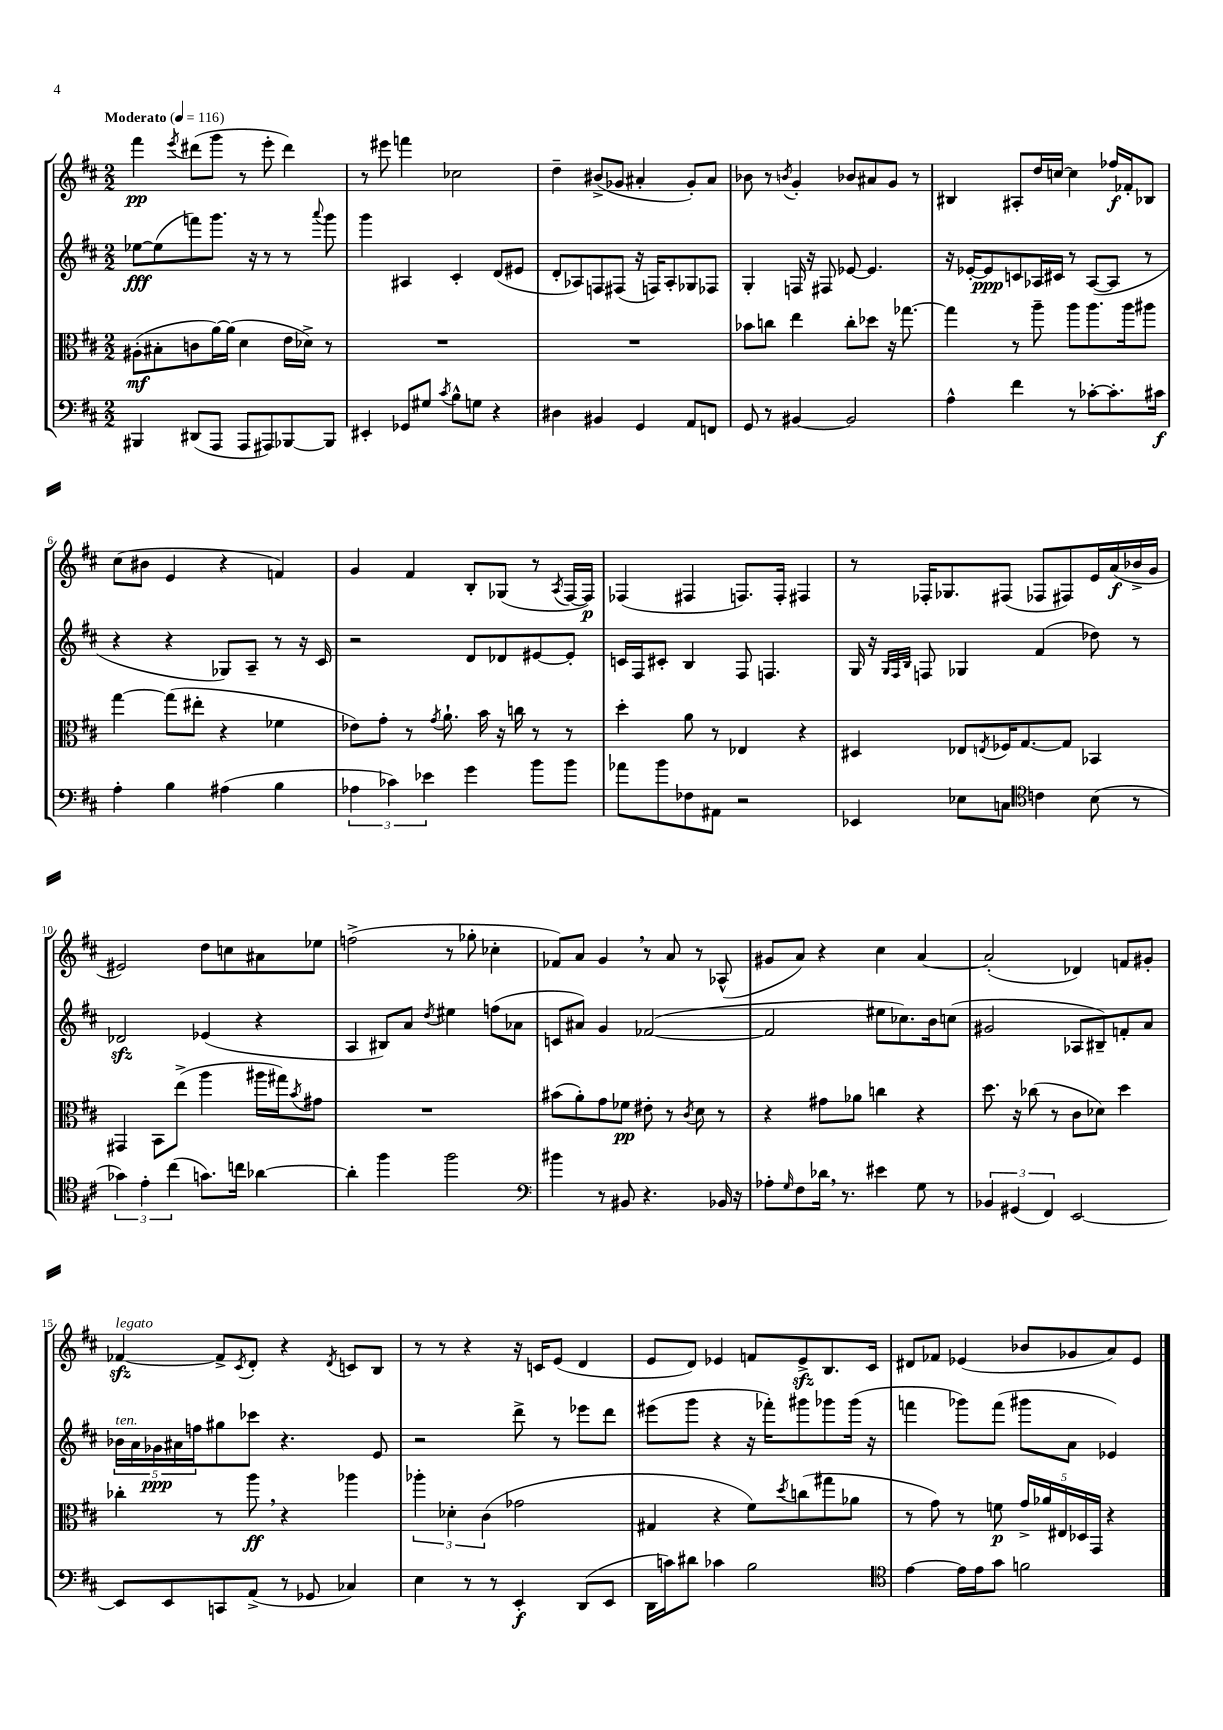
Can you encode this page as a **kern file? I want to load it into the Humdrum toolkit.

**kern	**kern	**kern	**kern
*staff4	*staff3	*staff2	*staff1
*clefF4	*clefC3	*clefG2	*clefG2
*k[f#c#]	*k[f#c#]	*k[f#c#]	*k[f#c#]
*M2/2	*M2/2	*M2/2	*M2/2
*MM116	*MM116	*MM116	*MM116
4BBB#	(8A#'	[8ee-	4fff#
.	8B#'	(8ee-]	.
.	.	.	8qeee
(8DD#	8c	8fff)	(8ddd#
8AAA	[16a)	8.ggg	8ggg
.	(16a]	.	.
8AAA	4d	.	8r
.	.	16r	.
8AAA#)	.	8r	8eee'
[8BBB-	16e	8r	4ddd#)
.	16d-^)	.	.
.	.	8qqaaa	.
8BBB-]	8r	8ggg	.
=	=	=	=
4EE#'	1r	4ggg	8r
.	.	.	8eee#
8GG-	.	4A#	4fff
8G#	.	.	.
8qc#	.	.	.
8B^^	.	4c#'	2cc-
8G	.	.	.
4r	.	(8d	.
.	.	8e#	.
=	=	=	=
4D#	1r	8d'	4dd~
.	.	8A-)	.
4BB#	.	8F	(8b#^
.	.	(8F#	8g-
4GG	.	16r	4a#'
.	.	16F)	.
.	.	8A-'	.
8AA	.	8G-	8g-')
8FF	.	8F-	8a#
=	=	=	=
8GG	8b-	4G'	8b-
8r	8cc	.	8r
.	.	.	8qb
[4BB#	4ee	16F	4g'
.	.	16r	.
.	.	8F#	.
2BB#]	8cc'	[8e-	8b-
.	8dd-	4.e-]	8a#
.	16r	.	8g
.	[8.gg-	.	.
.	.	.	8r
=	=	=	=
4A^^	4gg-]	16r	4B#
.	.	[16e-'	.
.	.	8e-]	.
4f#	8r	8c	8A#'
.	8aa~	16A-	16dd
.	.	16c#	[16cc
8r	8aa	8r	4cc]
[8c-'	8.aa	([8A-	.
8.c-']	.	8A-]	16ff-
.	16aa	.	16f-'
.	8aa#	8r	8B-
16c#	.	.	.
=	=	=	=
4A'	[4gg	4r	(8cc#
.	.	.	8b#
4B	(8gg]	4r	4e
.	8ee#'	.	.
(4A#	4r	8G-)	4r
.	.	8A~	.
4B	4f-	8r	4f)
.	.	16r	.
.	.	16c#	.
=	=	=	=
6A-	8e-)	2r	4g
.	8g'	.	.
6c-)	.	.	.
.	8r	.	4f#
6e-	.	.	.
.	8qg	.	.
.	8.a`	.	.
4g	.	8d	8B'
.	16b	.	.
.	16r	8d-	(8G-
.	16cc	.	.
8b	8r	[8e#	8r
.	.	.	8qA
8b	8r	8e#']	[16F#
.	.	.	16F#])
=	=	=	=
8a-	4dd'	16c	(4F-
.	.	16F#	.
8b	.	8c#'	.
8F-	8a	4B	4F#
8AA#	8r	.	.
2r	4E-	8F#	8.F)
.	.	4.F	.
.	.	.	16F'
.	4r	.	4F#
=	=	=	=
4EE-	4D#	16G	8r
.	.	16r	.
.	.	32qqG	.
.	.	32qqF#	.
.	.	32qqB	.
.	.	8F	16F-'
.	.	.	8.G-
8E-	8E-	4G-	.
.	8qE	.	.
8C	16F-	.	(8F#
.	[8.G	.	.
*clefC4	*	*	*
4c	.	(4f#	8F-
.	8G]	.	8F#)
(8B	4BB-	8dd-)	16e
.	.	.	(16a
8r	.	8r	16b-^
.	.	.	16g
=	=	=	=
6g-)	4GG#	2d-	2e#)
6e'	.	.	.
.	8BB	.	.
(6cc#	.	.	.
.	(8ee^	.	.
8.g)	4aa	(4e-	8dd
.	.	.	8cc
16cc	.	.	.
[4a-	16aa#	4r	8a#
.	16gg#)	.	.
.	8qb	.	.
.	8g#	.	8ee-
=	=	=	=
4a-']	1r	4A	(2ff^
4ff#	.	8B#)	.
.	.	8a	.
.	.	8qdd	.
2ff#	.	4ee#	8r
.	.	.	8gg-'
.	.	(8ff	4cc-'
.	.	8a-	.
=	=	=	=
*clefF4	*	*	*
4b#	(8b#	8c	8f-)
.	8a')	8a#)	8a
8r	8g	4g	4g
8BB#	8f-	.	.
4.r	8e#'	([2f-	8r
.	8r	.	8a
.	8qc#	.	.
.	8d	.	8r
16BB-	8r	.	(8A-^^
16r	.	.	.
=	=	=	=
8A-'	4r	2f-]	8g#
16qqG	.	.	.
8F#	.	.	8a)
16d-	8g#	.	4r
8.r	.	.	.
.	8a-	.	.
4e#	4cc	8ee#	4cc#
.	.	8.cc-)	.
8G	4r	.	[4a
.	.	16b	.
8r	.	(8cc	.
=	=	=	=
6BB-	8.dd	2g#	(2a']
(6GG#	.	.	.
.	16r	.	.
.	(8cc-	.	.
6FF#)	.	.	.
.	8r	.	.
[2EE	8c#	8A-	4d-)
.	8d-)	8B#~)	.
.	4dd	8f'	8f
.	.	8a	8g#'
=	=	=	=
8EE]	4cc-'	20b-	[4f-
.	.	20a	.
.	.	20g-	.
8EE	.	.	.
.	.	20a#	.
.	.	20ff	.
8CC	8r	8gg#	8f-^]
.	.	.	8qc#
(8AA^	8aa	8ccc-	8d'
8r	4r	4.r	4r
8GG-	.	.	.
.	.	.	8qd
4C-)	4aa-	.	8c
.	.	8e	8B
=	=	=	=
4E	6aa-'	2r	8r
.	.	.	8r
.	6d-'	.	.
8r	.	.	4r
.	(6c#	.	.
8r	.	.	.
4EE'	2g-	8ddd^	16r
.	.	.	16c
.	.	8r	(8e
(8DD	.	8eee-	4d
8EE	.	8ddd	.
=	=	=	=
16DD	4G#	(8eee#	8e
16c)	.	.	.
8d#	.	8ggg	8d)
4c-	4r	4r	4e-
2B	8f#)	16r	8f
.	.	16fff-')	.
.	8qdd	.	.
.	(8cc	8ggg#	8e-^
.	8gg#	8ggg-	8.B
.	8a-	(16ggg-	.
.	.	16r	16c#
=	=	=	=
*clefC4	*	*	*
[4e	8r	4fff	8d#
.	8g)	.	8f-
16e]	8r	8ggg-)	(4e-
16e	.	.	.
8g	8f	(8fff	.
2f	20g^	8ggg#	8b-
.	20a-	.	.
.	20E#	.	.
.	.	8a	8g-
.	20D-	.	.
.	20GG	.	.
.	4r	4e-)	8a)
.	.	.	8e-
==	==	==	==
*-	*-	*-	*-
